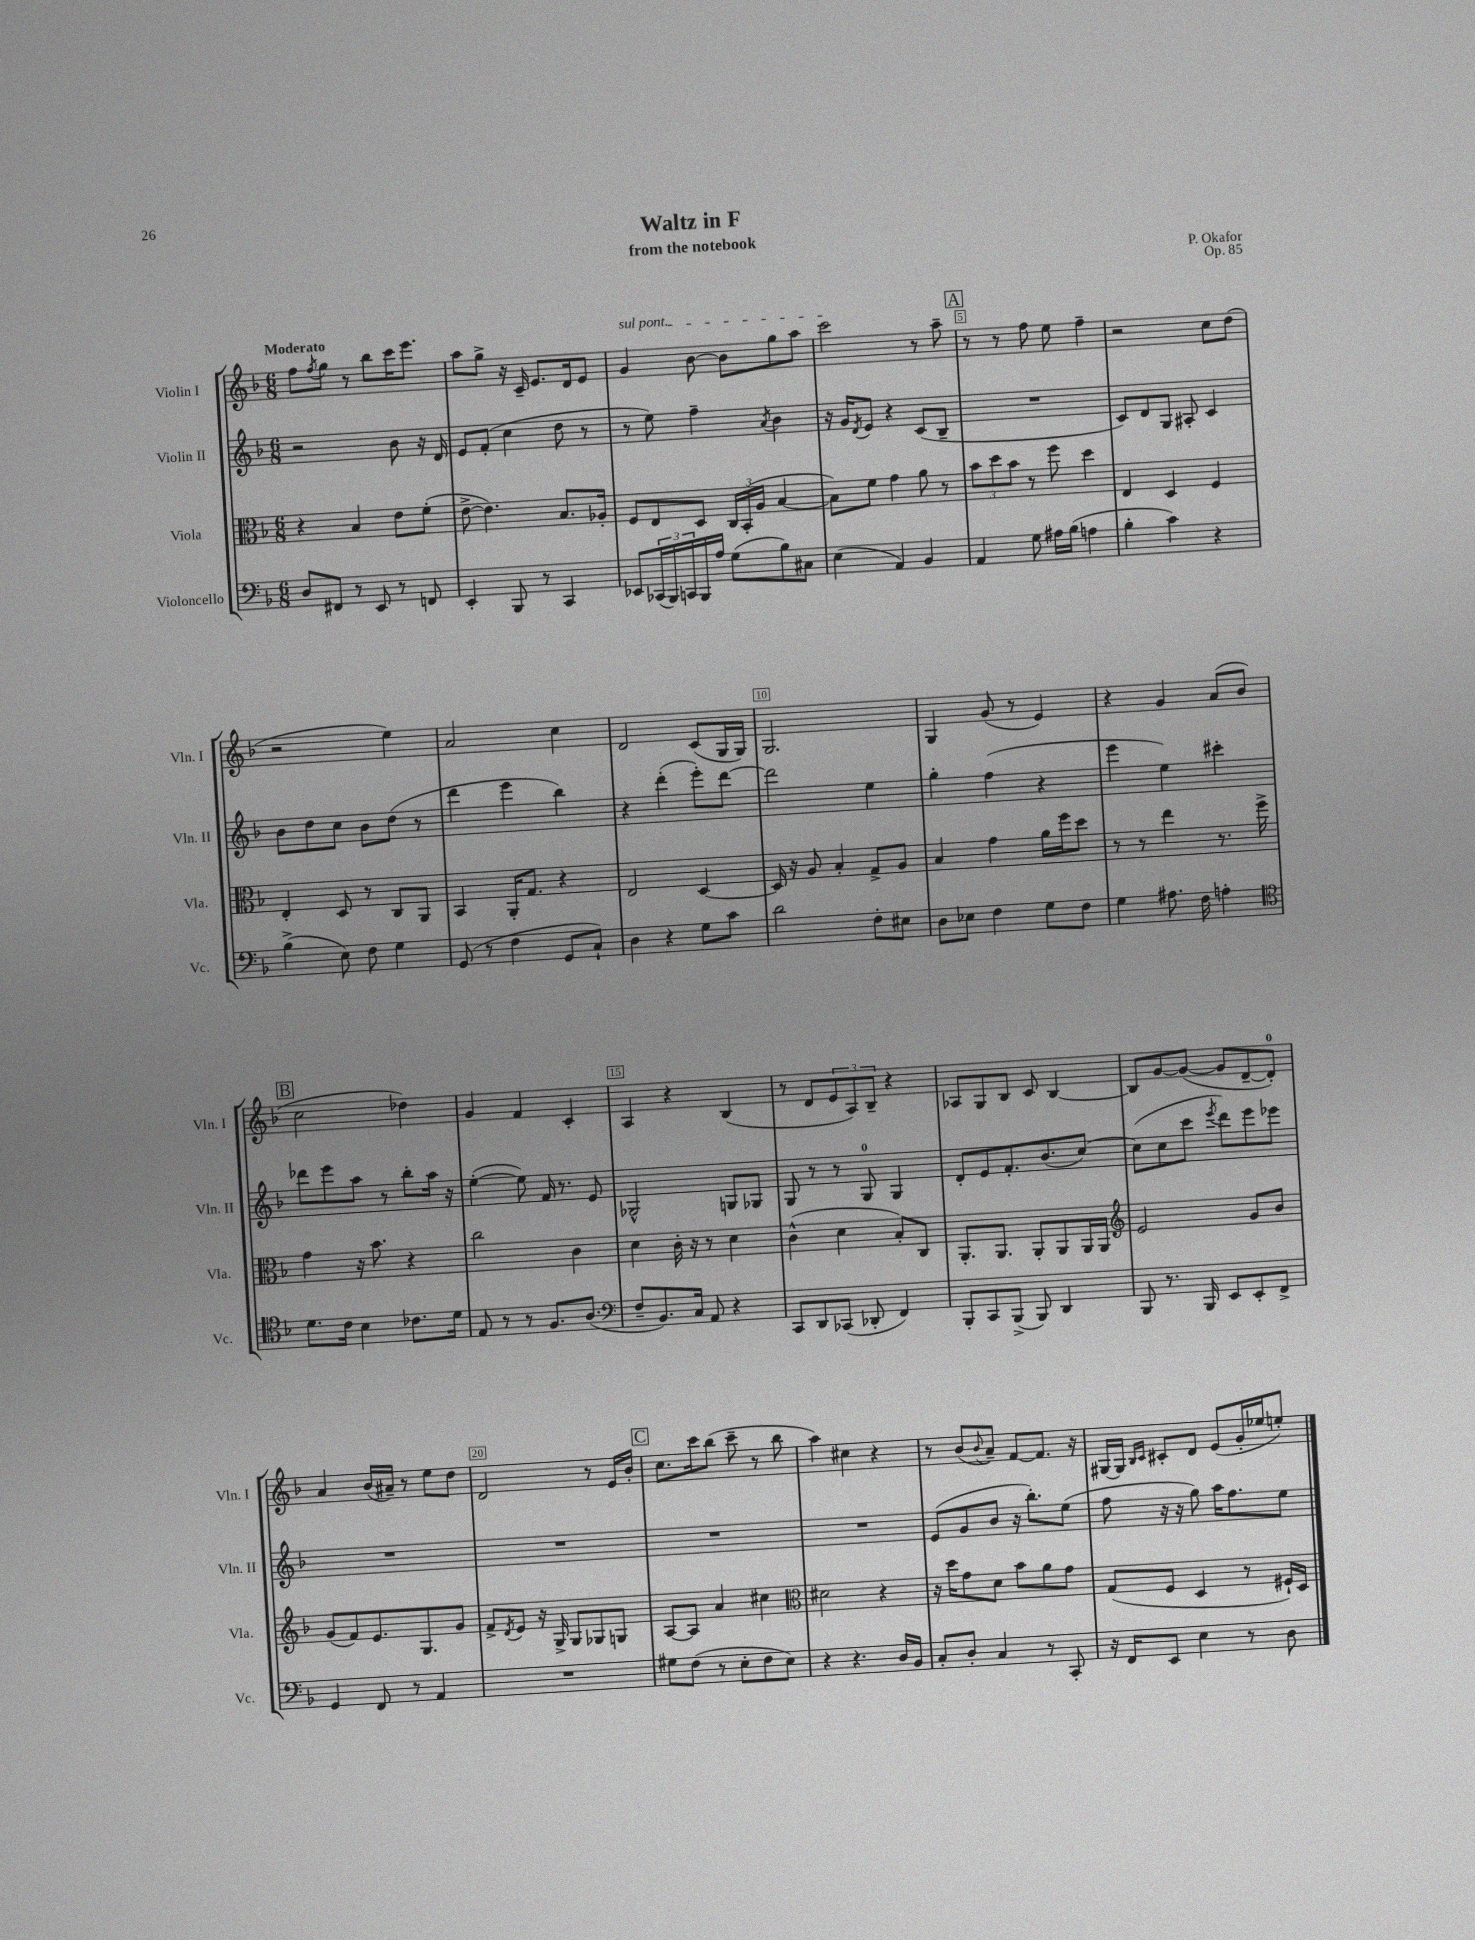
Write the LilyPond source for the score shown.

\header { title = "Waltz in F" composer = "P. Okafor" subtitle = "from the notebook" opus = "Op. 85" }
<<
\new StaffGroup <<
\new Staff = "s0" \with { instrumentName = "Violin I" shortInstrumentName = "Vln. I" } {
    \clef treble \key f \major \numericTimeSignature \time 6/8 \tempo "Moderato"
    f''8 \acciaccatura { f''8 } g''8 r8 bes''8 c'''16 e'''8. |
    a''8 g''8-> r16 c'16-- e'8. d'16 e'8 |
    \once \override TextSpanner.bound-details.left.text = \markup { \italic "sul pont." } g'4\startTextSpan bes'8~ bes'8 g''8 a''8 |
    c'''2\stopTextSpan r8 a''8-- |
    \mark \markup { \box "A" } r8 r8 f''8 e''8 f''4-- |
    r2 c''8 d''8( |
    r2 e''4) |
    a'2 c''4 |
    d'2 c'8( g16 g16) |
    g2. |
    g4 g'8( r8 e'4) |
    r4 g'4 a'8( bes'8 |
    \mark \markup { \box "B" } c''2 des''4) |
    g'4 f'4 c'4-. |
    a4 r4 bes4( |
    r8 d'8 \tuplet 3/2 { e'8 a8) bes8-- } r4 |
    aes8 g8 bes8 c'8 bes4~ |
    bes8 g'8~ g'8~( g'8 d'8~-- d'8-0-.) |
    a'4 bes'16( ais'16--) r8 e''8 d''8 |
    d'2 r8 e'16 bes'16-. |
    \mark \markup { \box "C" } c''8. c'''16 bes''8( c'''8-- r8 bes''8 |
    a''4) cis''4 r4 |
    r8 bes'8( \appoggiatura { bes'8 } a'8--) f'8~ f'8. r16 |
    gis16~ gis16 \grace { bes16 c'16 } cis'8-. d'8 e'8( g'16-. ees''16 e''8-.) \bar "|." |
}
\new Staff = "s1" \with { instrumentName = "Violin II" shortInstrumentName = "Vln. II" } {
    \clef treble \key f \major \numericTimeSignature \time 6/8
    r2 bes'8 r16 d'16 |
    e'8 f'8-.( c''4 d''8 r8 |
    r8 e''8) f''4-- \acciaccatura { a'8 } bes'4 |
    r16 g'16 \acciaccatura { d'8 } e'8 r4 c'8( bes8-- |
    \mark \markup { \box "A" } R2. |
    c'8) d'8 g8 ais8-. c'4 |
    bes'8 d''8 c''8 bes'8 d''8( r8 |
    d'''4 e'''4 bes''4) |
    r4 d'''4-.( e'''8-.) d'''8~ |
    d'''2 e''4 |
    g''4-. f''4( r4 |
    e'''4 e''4) cis'''4-. |
    \mark \markup { \box "B" } des'''8 e'''8 a''8 r8 bes''8-. a''16 r16 |
    e''4~-.( e''8) f'16 r8. e'8 |
    ges2-^ g8 ges8 |
    g8 r8 r8 g8-0 g4 |
    d'8-. e'8 f'8.-. bes'8.( c''8~) |
    c''8( c''8 c'''8 \acciaccatura { e'''8 } d'''8) e'''8 ees'''8 |
    R2. |
    R2. |
    \mark \markup { \box "C" } R2. |
    R2. |
    e'8( g'8 bes'8 r16 bes''8.-.) e''8( |
    f''8 r16 r16 g''8) a''16 f''8. e''8 \bar "|." |
}
\new Staff = "s2" \with { instrumentName = "Viola" shortInstrumentName = "Vla." } {
    \clef alto \key f \major \numericTimeSignature \time 6/8
    r4 bes4 e'8 f'8-.( |
    e'8~-> e'4.) bes8. aes16-. |
    f8 e8 d8 \tuplet 3/2 { c16 bes,16-.( a16 } bes4~ |
    bes8) f'8 g'4 a'8 r8 |
    \mark \markup { \box "A" } \tuplet 3/2 { bes'8 d''8 bes'8 } r8 f''8 d''4 |
    e4 d4 f4 |
    e4-. d8 r8 c8 a,8 |
    bes,4 a,16-. g8. r4 |
    e2 d4~ |
    d16 r16 a8 bes4-. g8-> a8 |
    bes4 g'4 a'16 f''16 d''8 |
    r8 r8 e''4 r8. f''16-> |
    \mark \markup { \box "B" } g'4 r16 bes'8. r4 |
    c''2 c'4 |
    d'4 c'16-. r16 r8 d'4 |
    c'4-^( d'4 bes8-.) c8 |
    a,8.-. a,8. a,8-. a,8 a,16 a,16 |
    \clef treble e'2 g'8 bes'8 |
    g'8( f'8) e'8. g8. g'8 |
    f'8-> \acciaccatura { d'8 } e'8 r16 g16-> g8 ges8 g8 |
    \mark \markup { \box "C" } a8~ a8 a'4 cis''4 |
    \clef alto dis'2 r4 |
    r16 d''16 g'8 d'8 bes'8 a'8 g'8 |
    g8( f8 d4 r8 fis16-!) d16 \bar "|." |
}
\new Staff = "s3" \with { instrumentName = "Violoncello" shortInstrumentName = "Vc." } {
    \clef bass \key f \major \numericTimeSignature \time 6/8
    d8 fis,8 r8 e,8 r8 f,8 |
    e,4-. bes,,8 r8 c,4 |
    ees,8 \tuplet 3/2 { ces,16( bes,,16) c,16 } bes,,16 a16 g8( bes8) cis8 |
    e4( a,4) bes,4 |
    \mark \markup { \box "A" } a,4 g8 ais16 bes16( a4 |
    bes4-. c'4) r4 |
    bes4->( e8) f8 g4 |
    g,8( r8 f4 g,8 c8-!) |
    d4 r4 g8 c'8 |
    d'2 f8-. eis8 |
    d8 ees8 f4 g8 f8 |
    g4 ais8. f16 a4-. |
    \mark \markup { \box "B" } \clef tenor d'8. c'16 bes4 ces'8. d'16 |
    e8 r8 r8 f8. a8.( |
    \clef bass f8-- bes,8.) c16 a,8 r4 |
    c,8 d,8 ces,8( des,8-. f,4) |
    bes,,8-. c,8 bes,,8->( bes,,8) d,4 |
    bes,,8 r8. bes,,16 e,8 e,8-. f,8-> |
    g,4 f,8 r8 a,4 |
    R2. |
    \mark \markup { \box "C" } gis8 f8( r8 e8-. f8 e8) |
    r4 r4. d16 bes,16 |
    c8-. d8-. c4 r8 c,8-. |
    r16 f,16 e,8 e4 r8 d8 \bar "|." |
}
>>
>>
\layout { \context { \Score \override BarNumber.break-visibility = ##(#f #t #t) barNumberVisibility = #(every-nth-bar-number-visible 5) \override BarNumber.stencil = #(make-stencil-boxer 0.1 0.3 ly:text-interface::print) } }
